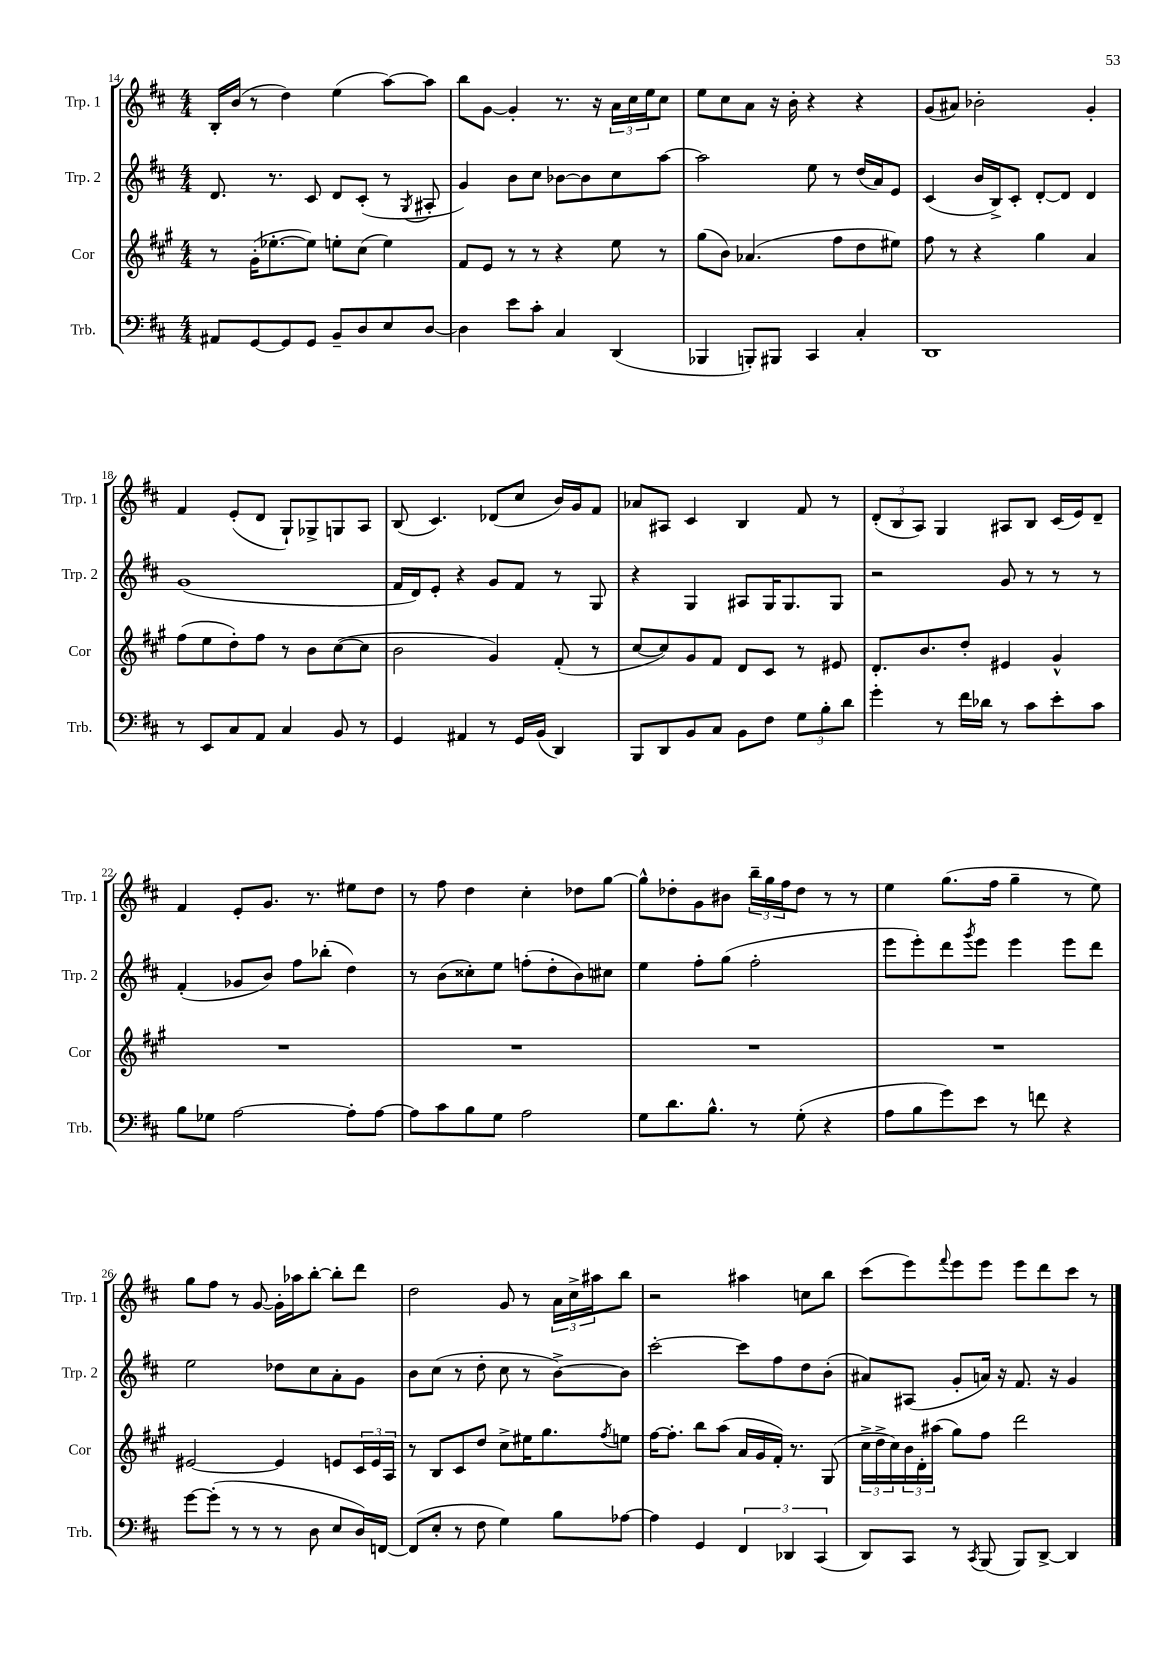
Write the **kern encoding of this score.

**kern	**kern	**kern	**kern
*staff4	*staff3	*staff2	*staff1
*clefF4	*clefG2	*clefG2	*clefG2
*k[f#c#]	*k[f#c#g#]	*k[f#c#]	*k[f#c#]
*M4/4	*M4/4	*M4/4	*M4/4
8AA#	8r	8.d	16B'
.	.	.	(16b
[8GG	(16g#'	.	8r
.	[8.ee-'	8.r	.
8GG]	.	.	4dd)
8GG	8ee-])	8c#	.
8BB~	8ee'	8d	(4ee
8D	(8cc#	(8c#'	.
8E	4ee)	8r	[8aa)
.	.	8qG	.
[8D	.	8A#'	8aa]
=	=	=	=
4D]	8f#	4g)	8bb
.	8e	.	[8g
8e	8r	8b	4g']
8c#'	8r	8cc#	.
4C#	4r	[8b-	8.r
.	.	8b-]	.
.	.	.	16r
(4DD	8ee	8cc#	24a
.	.	.	24cc#
.	.	.	24ee
.	8r	[8aa	8cc#
=	=	=	=
4BBB-	(8gg#	2aa]	8ee
.	8b)	.	8cc#
8BBB')	(4.a-	.	8a
8BBB#	.	.	16r
.	.	.	16b'
4CC#	.	8ee	4r
.	8ff#	8r	.
4C#'	8dd	(16dd	4r
.	.	16a)	.
.	8ee#)	8e	.
=	=	=	=
1DD	8ff#	(4c#	(8g
.	8r	.	8a#)
.	4r	16b	2b-'
.	.	16B^)	.
.	.	8c#'	.
.	4gg#	[8d'	.
.	.	8d]	.
.	4a	4d	4g'
=	=	=	=
8r	(8ff#	(1g	4f#
8EE	8ee	.	.
8C#	8dd')	.	(8e'
8AA	8ff#	.	8d
4C#	8r	.	8G`)
.	8b	.	8G-^
8BB	([8cc#	.	8G
8r	8cc#]	.	8A
=	=	=	=
4GG	2b	16f#	(8B
.	.	16d)	.
.	.	8e'	4.c#)
4AA#	.	4r	.
8r	4g#)	8g	(8d-
16GG	.	8f#	8cc#
(16BB	.	.	.
4DD)	(8f#'	8r	16b)
.	.	.	16g
.	8r	8G	8f#
=	=	=	=
8BBB	[8cc#	4r	8a-
8DD	8cc#])	.	8A#
8BB	8g#	4G	4c#
8C#	8f#	.	.
8BB	8d	8A#	4B
8F#	8c#	16G	.
.	.	8.G	.
12G	8r	.	8f#
12B'	.	.	.
.	8e#	8G	8r
12d	.	.	.
=	=	=	=
4g'	8.d'	2r	(12d'
.	.	.	12B
.	.	.	12A)
.	8.b	.	.
8r	.	.	4G
16f#	8dd'	.	.
16d-	.	.	.
8r	4e#	8g	8A#
8c#	.	8r	8B
8e'	4g#^^	8r	(16c#
.	.	.	16e)
8c#	.	8r	8d~
=	=	=	=
8B	1r	(4f#'	4f#
8G-	.	.	.
[2A	.	8g-	8e'
.	.	8b)	8.g
.	.	8ff#	.
.	.	.	8.r
.	.	(8bb-'	.
8A']	.	4dd)	8ee#
[8A	.	.	8dd
=	=	=	=
8A]	1r	8r	8r
8c#	.	(8b	8ff#
8B	.	8cc##')	4dd
8G	.	8ee	.
2A	.	(8ff'	4cc#'
.	.	8dd'	.
.	.	8b)	8dd-
.	.	8cc#	[8gg
=	=	=	=
8G	1r	4ee	8gg^^]
8.d	.	.	8dd-'
.	.	8ff#'	8g
8.B^^	.	.	.
.	.	(8gg	8b#
8r	.	2ff#'	24bb~
.	.	.	24gg
.	.	.	24ff#
(8G'	.	.	8dd-
4r	.	.	8r
.	.	.	8r
=	=	=	=
8A	1r	8eee	4ee
8B	.	8eee')	.
8g)	.	8ddd	(8.gg
.	.	8qggg	.
8e	.	8eee	.
.	.	.	16ff#
8r	.	4eee	4gg~
8f	.	.	.
4r	.	8eee	8r
.	.	8ddd	8ee)
=	=	=	=
[8g	[2e#	2ee	8gg
(8g']	.	.	8ff#
8r	.	.	8r
8r	.	.	[8g
8r	4e#]	8dd-	16g']
.	.	.	16aa-
8D	.	8cc#	[8bb'
8E	8e	8a'	8bb']
16D)	24c#	8g	8ddd
.	24e	.	.
[16FF	.	.	.
.	24A	.	.
=	=	=	=
(8FF]	8r	8b	2dd
8E'	8B	(8cc#	.
8r	8c#	8r	.
8F#	8dd	8dd'	.
4G)	8cc#^	8cc#	8g
.	16ee#	8r	8r
.	8.gg#	.	.
8B	.	[8b^)	24a
.	.	.	24cc#^
.	.	.	24aa#
.	8qff#	.	.
[8A-	8ee	8b]	8bb
=	=	=	=
4A-]	[16ff#	[2ccc#'	2r
.	8.ff#']	.	.
4GG	8bb	.	.
.	(8aa	.	.
6FF#	16a	8ccc#]	4aa#
.	16g#	.	.
.	16f#')	8ff#	.
6DD-	.	.	.
.	8.r	.	.
.	.	8dd	8cc
(6CC#	.	.	.
.	(8G#	(8b'	8bb
=	=	=	=
8DD)	24cc#^	8a#)	(8ccc#
.	24dd^	.	.
.	24cc#)	.	.
8CC#	24b	(8A#	8eee)
.	24d'	.	.
.	(24aa#	.	.
.	.	.	8qqfff#
8r	8gg#)	8g'	8eee
8qCC#	.	.	.
(8BBB	8ff#	16a)	8eee
.	.	16r	.
8BBB)	2ddd	8.f#	8eee
[8DD^	.	.	8ddd
.	.	16r	.
4DD]	.	4g	8ccc#
.	.	.	8r
==	==	==	==
*-	*-	*-	*-
